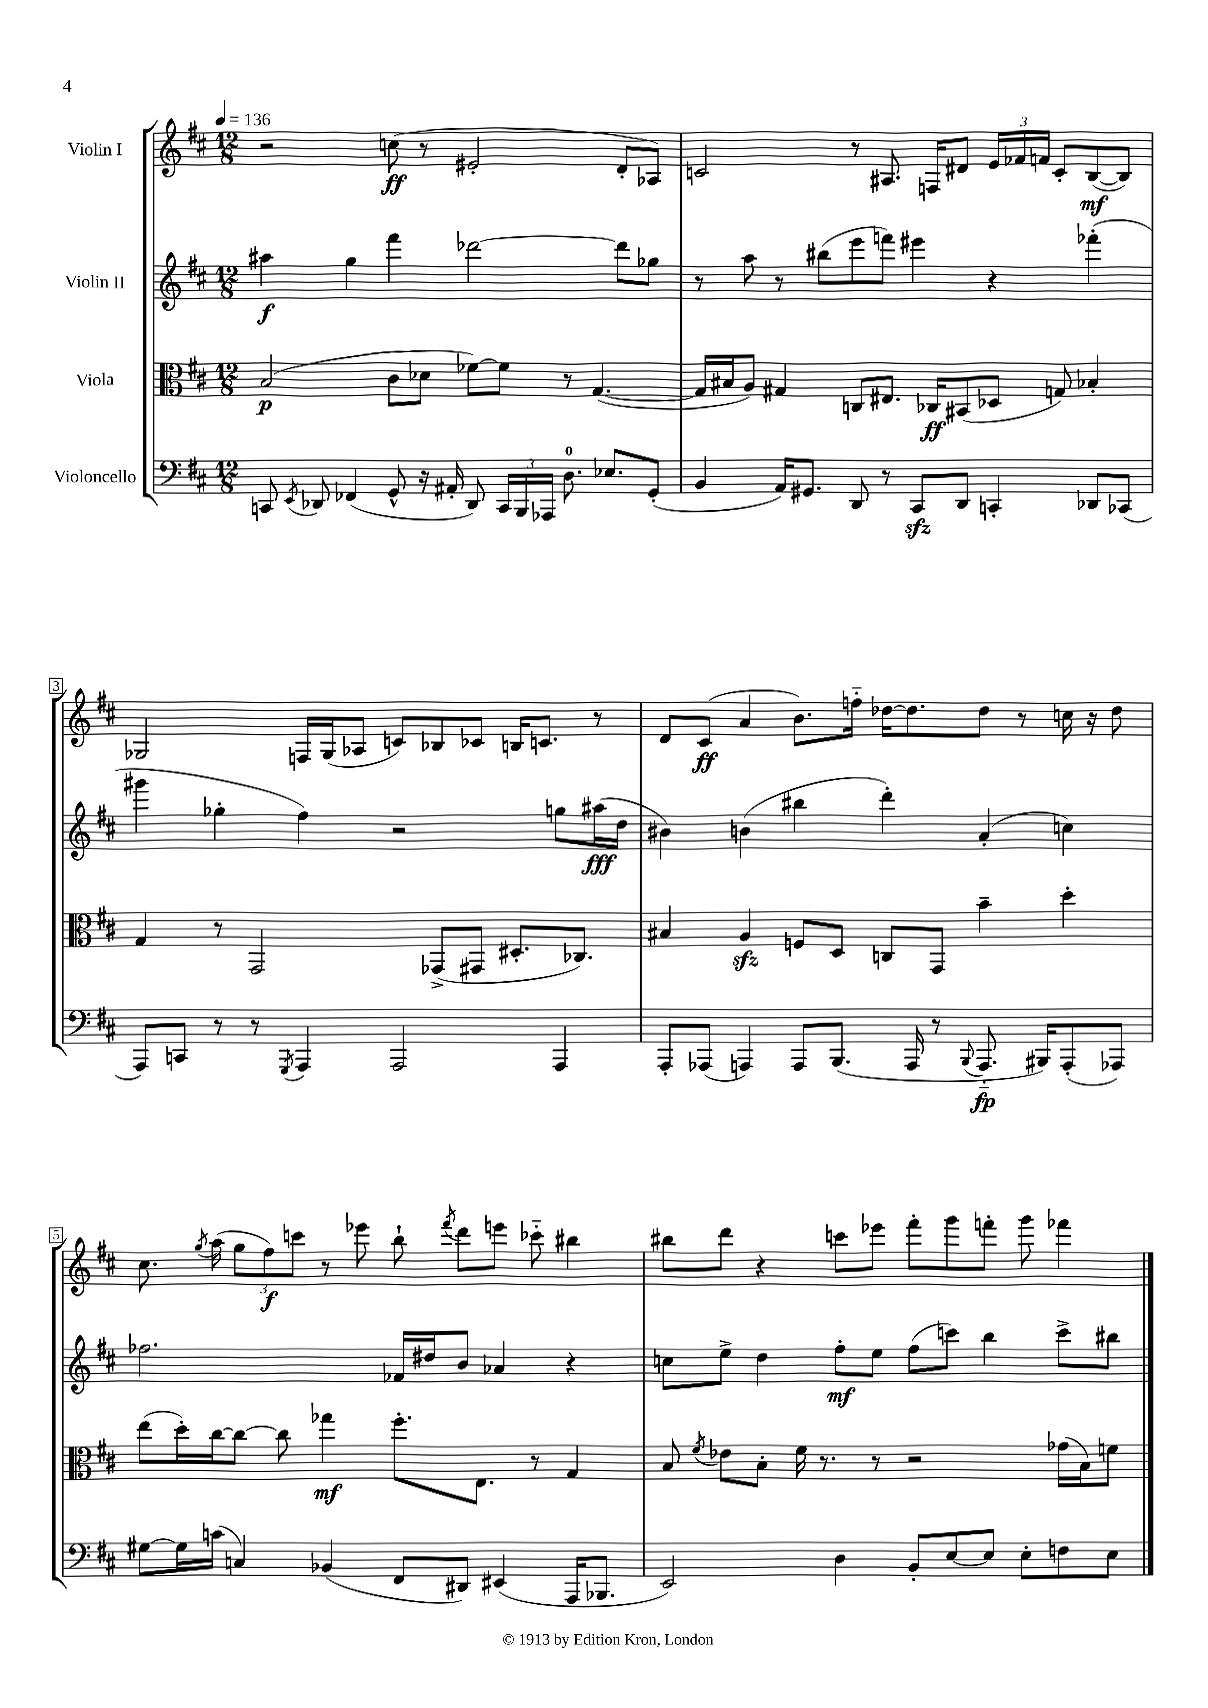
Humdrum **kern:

**kern	**kern	**kern	**kern
*staff4	*staff3	*staff2	*staff1
*clefF4	*clefC3	*clefG2	*clefG2
*k[f#c#]	*k[f#c#]	*k[f#c#]	*k[f#c#]
*M12/8	*M12/8	*M12/8	*M12/8
*MM136	*MM136	*MM136	*MM136
8CC/	(2B/	4aa#\	2r
8qEE/	.	.	.
8DD-/	.	.	.
(4FF-/	.	4gg\	.
8GG^^/	8c#\L	4fff#\	(8cc\
16r	8d-\J	.	8r
16AA#'/	.	.	.
8DD-/)	[8f-\L)	[2ddd-\	2e#'/
24CC/LL	8f-\]J	.	.
24BBB/	.	.	.
24AAA-/JJ	.	.	.
8.D\	8r	.	.
.	([4.G/	.	.
8.E-/L	.	.	.
.	.	8ddd-\]L	8d'/L
(8GG'/J	.	8gg-\J	8A-/J)
=	=	=	=
4BB/	16G/]LL	8r	2c/
.	16B#/J	.	.
.	8A/J)	8aa\	.
16AA/LK)	4G#/	8r	.
8.GG#/J	.	.	.
.	.	(8bb#\L	.
8DD/	8C/L	8eee\	8r
8r	8.E#/J	8fff\J)	8.A#/
8CC#/L	.	4eee#\	.
.	16C-/LK	.	16F/LK
8DD/J	(8BB#/	.	8d#/J
4CC'/	8D-/J	4r	24e/LL
.	.	.	24f-/
.	.	.	24f/JJ
.	8G/)	.	8c'/L
8DD-/L	4B-'/	(4fff-'\	([8B/
(8CC-/J	.	.	8B/]J)
=	=	=	=
8AAA/L)	4G/	4ggg#\	2G-/
8CC/J	.	.	.
8r	8r	4gg-'\	.
8r	2GG/	.	.
8qGGG/	.	.	.
4AAA/	.	4ff#\)	16F/LL
.	.	.	(16G-/J
.	.	.	8A-/J
2AAA/	.	2r	8c/L)
.	(8GG-^/L	.	8B-/
.	8GG#/J	.	8c-/J
.	8.D#'/L	.	16B/LK
.	.	.	8.c/J
4AAA/	.	8gg\L	.
.	8.C-/J)	.	.
.	.	(16aa#\L	8r
.	.	16dd\JJ	.
=	=	=	=
8AAA'/L	4B#/	4b#\)	8d/L
(8AAA-/J	.	.	(8c#/J
4AAA/)	4A/	(4b\	4a/
8AAA/L	8F/L	4bb#\	8.b\L)
(8.BBB/J	8D/J	.	.
.	.	.	16ff'~\Jk
.	8C/L	4ddd'\)	[16dd-\LK
16AAA/	.	.	8.dd-\]
8r	8GG/J	.	.
8qqBBB/	.	.	.
8.AAA'~/	4b~\	(4a'/	8dd-\J
.	.	.	8r
16BBB#/LK)	.	.	.
(8AAA'/	4dd'\	4cc\)	16cc\
.	.	.	16r
8AAA-/J)	.	.	8dd-\
=	=	=	=
[8G#\L	(8ee\L	2.ff-\	8.cc#\
16G#\]L	16dd'\L)	.	.
.	.	.	8qgg/
(16c\JJ	[16cc#\J	.	(16aa\
4C/)	8cc#\_J	.	12gg\L
.	.	.	12ff#\)
.	8cc#\]	.	.
.	.	.	12ccc\J
(4BB-/	4gg-\	.	8r
.	.	.	8eee-\
8FF#/L	8.ff#'\L	16f-/LL	8bb`\
.	.	16dd#/J	.
.	.	.	8qfff#/
8DD#/J)	.	8b/J	8ddd\L
.	8.E\J	.	.
(4EE#/	.	4a-/	8eee\J
.	8r	.	8ccc-'~\
16AAA/LK	4G/	4r	4bb#\
8.BBB-/J	.	.	.
=	=	=	=
2EE/)	8B/	8cc\L	8bb#\L
.	8qf#/	.	.
.	8e-\L	8ee^\J	8ddd\J
.	8B'\J	4dd\	4r
.	16f#\	.	.
.	8.r	.	.
4D\	.	8ff#'\L	8ccc\L
.	8r	8ee\J	8eee-\J
8BB'/L	2r	(8ff#\L	8fff#'\L
[8E/	.	8ccc\J)	8ggg\
8E/]J	.	4bb\	8fff'\J
8E'\L	.	.	8ggg\
8F\	(16g-\LL	8ccc^\L	4fff-\
.	16B\J)	.	.
8E\J	8f\J	8bb#\J	.
==	==	==	==
*-	*-	*-	*-
